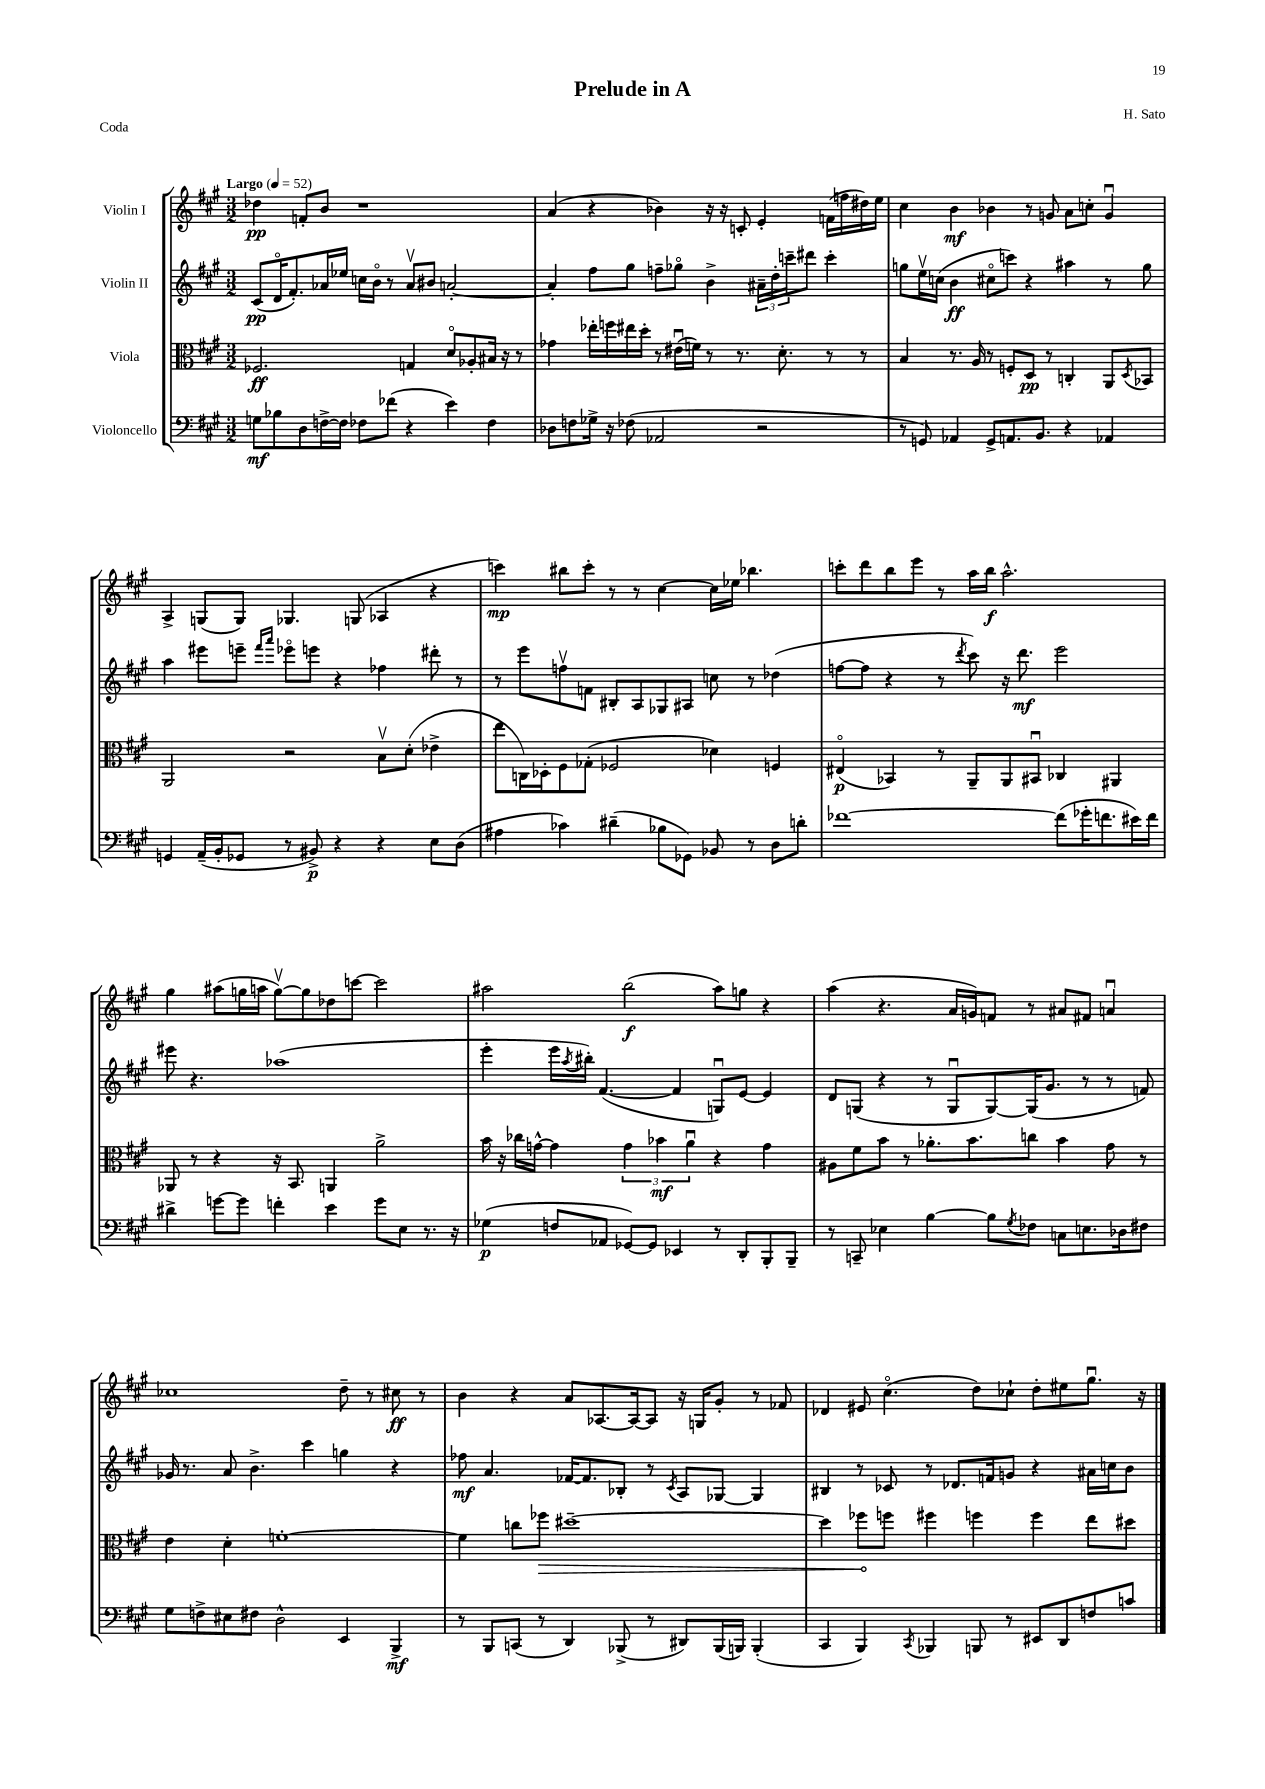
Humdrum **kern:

**kern	**kern	**kern	**kern
*staff4	*staff3	*staff2	*staff1
*clefF4	*clefC3	*clefG2	*clefG2
*k[f#c#g#]	*k[f#c#g#]	*k[f#c#g#]	*k[f#c#g#]
*M3/2	*M3/2	*M3/2	*M3/2
*MM52	*MM52	*MM52	*MM52
8G\L	2.F-/	(8c#/L	4dd-\
8B-\	.	16do/K	.
.	.	8.f#'/)	.
8D\	.	.	8f'/L
[16F^\L	.	16a-/L	8b/J
16F\]JJ	.	16ee-/JJ	.
8F-\L	.	16cc\LL	1r
.	.	16bo\JJ	.
(8f-\J	.	8r	.
4r	4G/	8a-v/L	.
.	.	8b#/J	.
4e\)	8do/L	[2a'/	.
.	8A-'/	.	.
4F-\	16B#/Jk	.	.
.	16r	.	.
.	8r	.	.
=	=	=	=
8D-\L	4g-\	4a'/]	(4a/
8F\	.	.	.
16G-^\Jk	16ee-'\LL	8ff#\L	4r
16r	16ff\	.	.
(8F-\	16ee#\	8gg#\J	.
.	16dd'\JJ	.	.
2AA-/	8r	8ff~\L	4b-\)
.	(16e#u\LL	8gg-o\J	.
.	16f\JJ)	.	.
.	8r	4b^\	16r
.	.	.	16r
.	8.r	.	8c'/
2r	.	24a#~\LL	4e'/
.	.	24dd'\	.
.	8.d'\	.	.
.	.	24ccc~\J	.
.	.	8ddd#\J	.
.	8r	4ccc'\	(16f\LL
.	.	.	16ff\
.	8r	.	16dd#\)
.	.	.	16ee\JJ
=	=	=	=
8r	4B/	8gg\L	4cc#\
8GG/)	.	16eev\L	.
.	.	(16cc\JJ	.
4AA-/	8.r	4b\	4b\
.	16A/	.	.
8GG^/L	8r	8cc#o\L	4b-\
8.AA/	8F'/L	8ccc\J)	.
.	8D/J	4r	8r
8.BB/J	.	.	.
.	8r	.	8g/
4r	4C'/	4aa#\	8a\L
.	.	.	8cc'\J
4AA-/	8AA/L	8r	4gu/
.	8qD/	.	.
.	8BB-/J	8gg\	.
=	=	=	=
4GG/	2AA/	4aa\	4A^/
(16AA~/LL	.	8eee#\L	(8G/L
16BB'/J	.	.	.
8GG-/J	.	8eee~\J	8G/J)
.	.	16qqfff#/LL	.
.	.	16qqaaa/JJ	.
8r	2r	8eee-o\L	4.G-/
8BB#^/)	.	8eee\J	.
4r	.	4r	.
.	.	.	(8G/
4r	8Bv\L	4ff-\	4A-/
.	(8d'\J	.	.
8E\L	4e-^\	8ddd#'\	4r
(8D\J	.	8r	.
=	=	=	=
4A#\	8ee\L	8r	4ccc\)
.	16C\L)	8eee\L	.
.	16D-'\J	.	.
4c-\)	8F#\	8ffv\	8bb#\L
.	(8G-'\J	8f\J	8ccc'\J
(4d#~\	2F-/	8B#'/L	8r
.	.	8A/	8r
8B-\L	.	8G-/	[4cc#\
8GG-\J)	.	8A#/J	.
8BB-/	4d-\)	8cc\	16cc#\]LL
.	.	.	16ee-\JJ
8r	.	8r	4.bb-\
8D\L	4F/	(4dd-\	.
8d'\J	.	.	.
=	=	=	=
[1f-	(4E#o/	[8ff\L	8ccc'\L
.	.	8ff\]J	8ddd\
.	4BB-/)	4r	8bb\
.	.	.	8eee\J
.	8r	8r	8r
.	.	8qddd/	.
.	8AA~/L	8ccc#\)	16aa\LL
.	.	.	16bb\JJ
.	8AA/	16r	2.aa^^\
.	.	8.ddd\	.
.	8BB#u/J	.	.
(8f-\]L	4C-/	2eee\	.
16g-'\K	.	.	.
8.f\	.	.	.
.	4AA#/	.	.
16e#\L)	.	.	.
16f\JJ	.	.	.
=	=	=	=
4d#^\	8AA-/	8eee#\	4gg#\
.	8r	4.r	.
[8g\L	4r	.	(8aa#\L
8g\]J	.	.	16gg\L
.	.	.	16aa\JJ
4f'\	16r	(1aa-	[8ggv\L)
.	8.BB/	.	.
.	.	.	8gg\]
4e\	4AA/	.	8dd-\
.	.	.	[8ccc\J
8g\L	2a^\	.	2ccc\]
8E\J	.	.	.
8.r	.	.	.
16r	.	.	.
=	=	=	=
(4G-\	16b\	4eee'\	2aa#\
.	16r	.	.
.	16cc-\LL	.	.
.	[16g^^\JJ	.	.
8F/L	4g\]	16eee\LL	.
.	.	8qaa/	.
.	.	16bb#'\JJ)	.
8AA-/J	.	([4.f#/	.
[8GG-/L)	6g\	.	(2bb\
8GG-/]J	.	.	.
.	6b-\	.	.
4EE-/	.	4f#/]	.
.	6au\	.	.
8r	4r	8Gu/L)	8aa#\L)
8DD'/L	.	[8e/J	8gg\J
8BBB'/	4g\	4e/]	4r
8BBB~/J	.	.	.
=	=	=	=
8r	8A#\L	8d/L	(4aa\
8CC~/	8f#\	(8G/J	.
4E-\	8b\J	4r	4.r
.	8r	.	.
[4B\	8.a-'\L	8r	.
.	.	8Gu/L	16a/LL
.	8.b\	.	16g/J)
8B\]L	.	[8G/)	8f/J
8qG#/	.	.	.
8F-\J	8cc\J	(16G/]K	8r
.	.	8.g#/J	.
8C\L	4b\	.	8a#/L
8.E\	.	8r	8f#/J
.	8g#\	8r	4au/
16D-\k	.	.	.
8F#\J	8r	8f/)	.
=	=	=	=
8G#\L	4e\	16g-/	1cc-
.	.	8.r	.
8F^\	.	.	.
8E#\	4d'\	8a/	.
8F#\J	.	4.b^\	.
2D^^\	[1f'	.	.
.	.	4ccc#\	.
4EE/	.	4gg\	8dd~\
.	.	.	8r
4BBB^/	.	4r	8cc#\
.	.	.	8r
=	=	=	=
8r	4f\]	8ff-\	4b\
8BBB/L	.	4.a/	.
(8CC/J	8cc\L	.	4r
8r	8ff-\J	.	.
4DD/)	[1dd#~	[16f-/LK	8a/L
.	.	8.f-/]	.
.	.	.	[8.A-/
(8BBB-^/	.	8B-'/J	.
.	.	.	16A-/_k
8r	.	8r	8A-/]J
.	.	8qc#/	.
8DD#/L)	.	8A/L	16r
.	.	.	16G/LK
(16BBB-/L	.	[8G-/J	8g#'/J
16BBB/JJ)	.	.	.
(4BBB'/	.	4G-/]	8r
.	.	.	8f-/
=	=	=	=
4CC#/	4dd#\]	4B#/	4d-/
4BBB/)	8ff-\L	8r	8e#/
.	8ff\J	8c-/	(4.cc#o\
8qCC#/	.	.	.
4BBB-/	4ff#\	8r	.
.	.	8.d-/L	.
8BBB/	4ff\	.	8dd\L)
.	.	16f/k	.
8r	.	8g/J	8cc-`\J
8EE#/L	4ff\	4r	8dd'\L
8DD/	.	.	8ee#\
8F/	8ee\L	16a#\LL	8.gg#u\J
.	.	16cc\J	.
8c/J	8dd#\J	8b\J	.
.	.	.	16r
==	==	==	==
*-	*-	*-	*-
